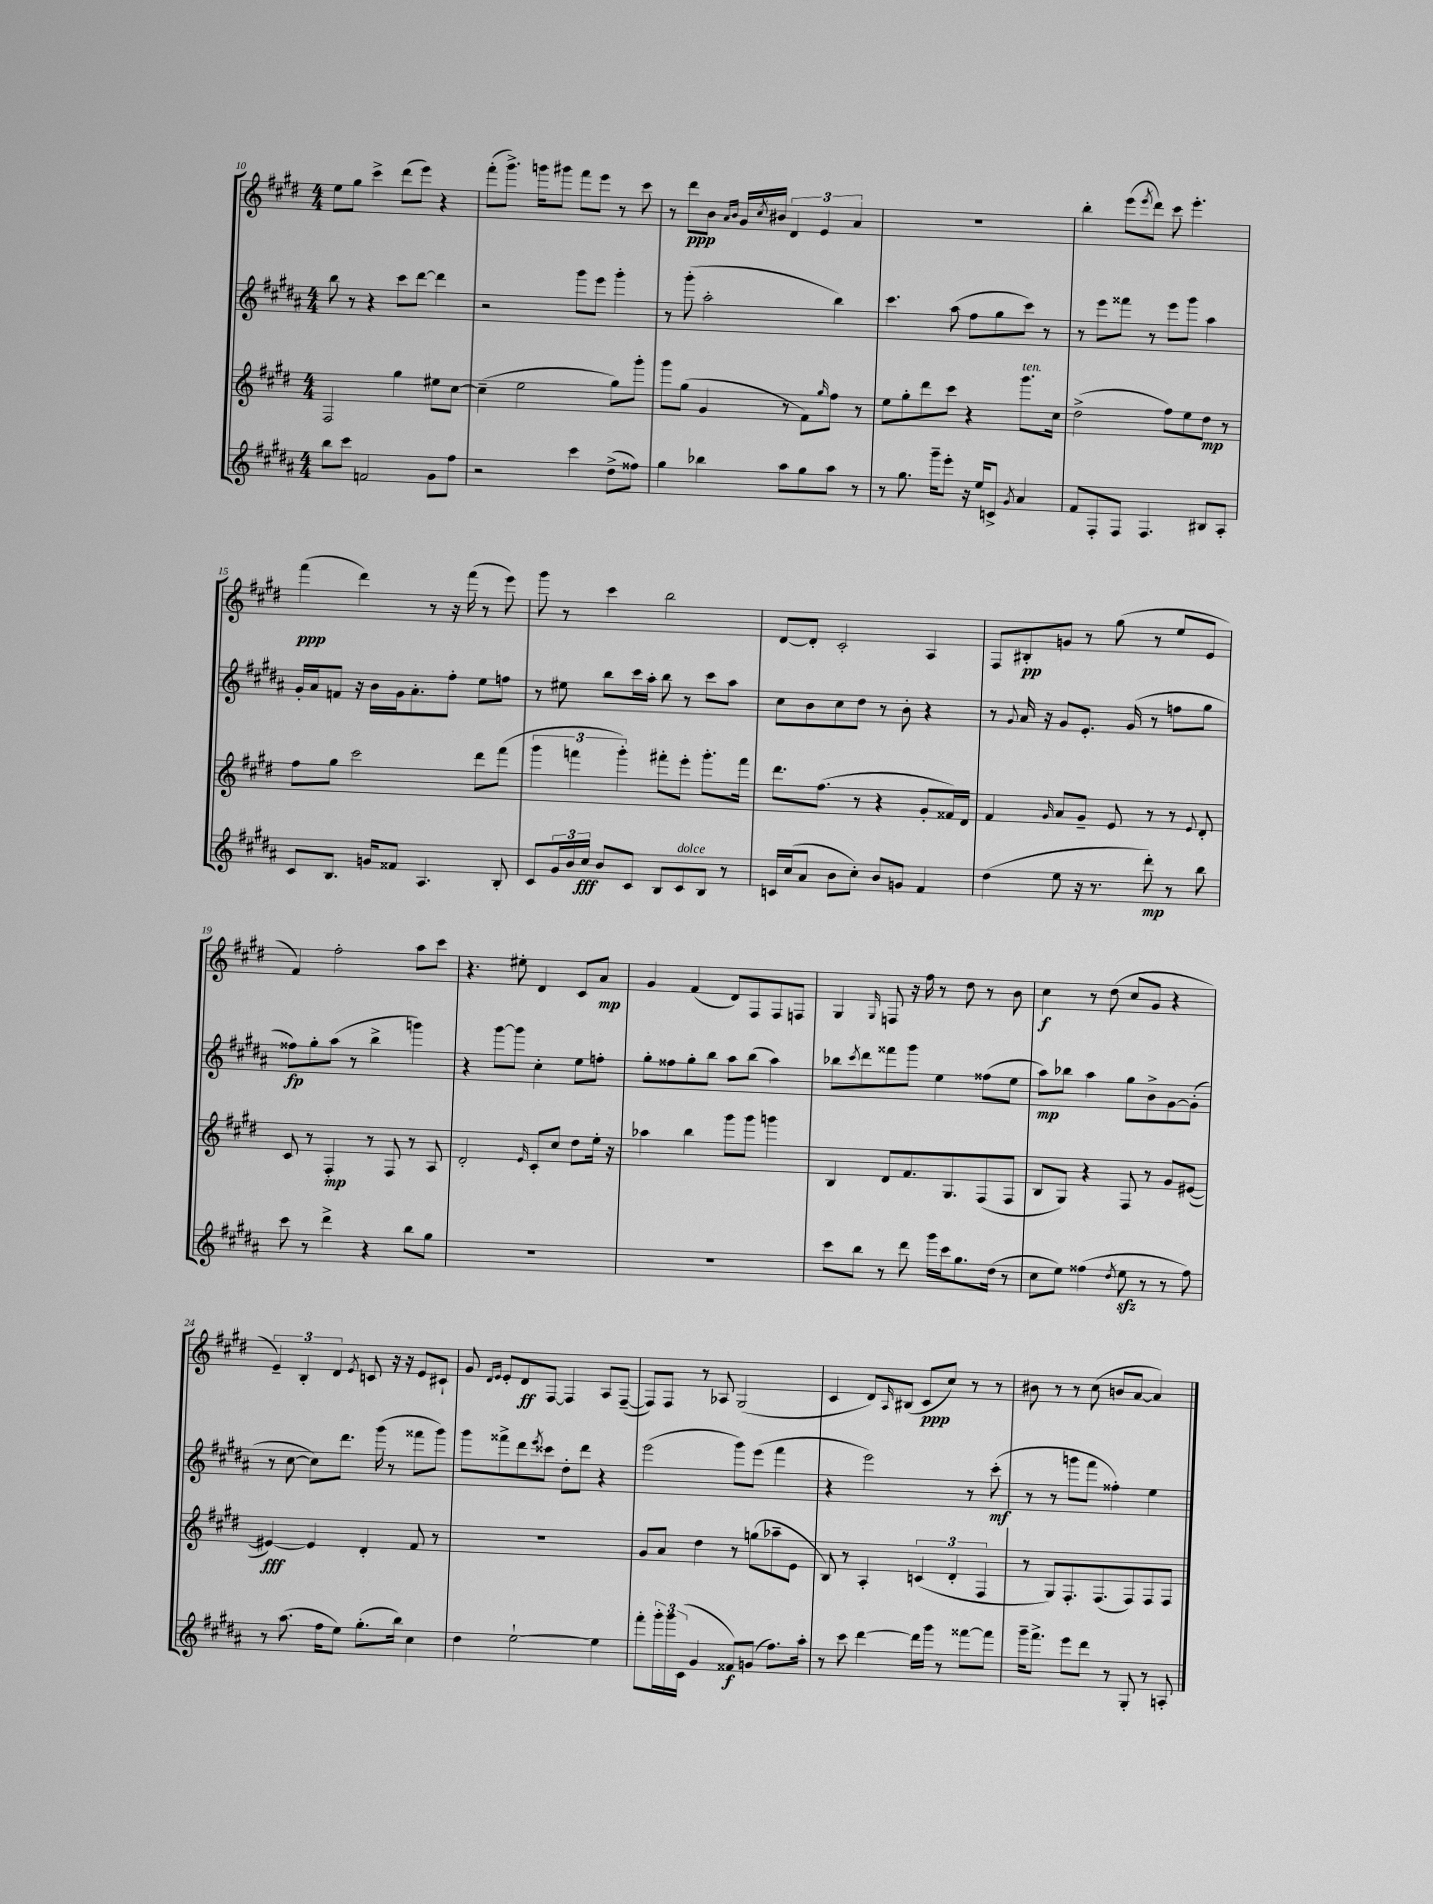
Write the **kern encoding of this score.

**kern	**dynam	**kern	**dynam	**kern	**dynam	**kern	**dynam
*part4	*part4	*part3	*part3	*part2	*part2	*part1	*part1
*staff4	*staff4	*staff3	*staff3	*staff2	*staff2	*staff1	*staff1
*clefG2	*	*clefG2	*	*clefG2	*	*clefG2	*
*k[f#c#g#d#a#]	*	*k[f#c#g#d#]	*	*k[f#c#g#d#a#]	*	*k[f#c#g#d#]	*
*M4/4	*	*M4/4	*	*M4/4	*	*M4/4	*
=10	=10	=10	=10	=10	=10	=10	=10
8bb\L	.	2F#/	.	8bb\	.	8ee\L	.
8ccc#\J	.	.	.	8r	.	8gg#\J	.
2fn/	.	.	.	4r	.	4ccc#^\	.
.	.	4gg#\	.	8ccc#\L	.	(8ddd#\L	.
.	.	.	.	[8ddd#\J	.	8eee\J)	.
8g#\L	.	8ee#X\L	.	4ddd#\]	.	4r	.
8ff#\J	.	[8cc#\J	.	.	.	.	.
=11	=11	=11	=11	=11	=11	=11	=11
2r	.	(4cc#~\]	.	2r	.	(8fff#'\L	.
.	.	.	.	.	.	8.ggg#^\J)	.
.	.	2ee\	.	.	.	.	.
.	.	.	.	.	.	16gggn\KL	.
.	.	.	.	.	.	8ggg#X\J	.
4ccc#\	.	.	.	8ggg#\L	.	8fff#\L	.
.	.	.	.	8eee\J	.	8eee\J	.
(8dd#^\L	.	8gg#\L)	.	4ggg#'\	.	8r	.
8ff##X\J)	.	8ggg#'\J	.	.	.	8ccc#\	.
=12	=12	=12	=12	=12	=12	=12	=12
4gg#\	.	8ggg#\L	.	8r	.	8r	.
.	.	(8gg#\J	.	(8ggg#'\	.	8ddd#\L	ppp
4bb-X\	.	4g#/	.	2aa#'\	.	8b\J	.
.	.	.	.	.	.	16qqa/LL	.
.	.	.	.	.	.	16qqb/JJ	.
.	.	.	.	.	.	16g#/LL	.
.	.	.	.	.	.	8qcc#/	.
.	.	.	.	.	.	16b#X/JJ	.
8aa#\L	.	8r	.	.	.	6d#/	.
8gg#\	.	8f#\L)	.	.	.	.	.
.	.	.	.	.	.	6e/	.
.	.	16qqgg#/	.	.	.	.	.
8aa#\J	.	8ff#\J	.	4bb\)	.	.	.
.	.	.	.	.	.	6a/	.
8r	.	8r	.	.	.	.	.
=13	=13	=13	=13	=13	=13	=13	=13
8r	.	8ee\L	.	4.ccc#\	.	1r	.
8.gg#\	.	8gg#'\	.	.	.	.	.
.	.	8ddd#\	.	.	.	.	.
16ggg#~\KL	.	.	.	.	.	.	.
8eee'\J	.	8ccc#\J	.	(8aa#\	.	.	.
16r	.	4r	.	8ff#\L	.	.	.
16ee/KL	.	.	.	.	.	.	.
8cn^/J	.	.	.	8gg#\	.	.	.
8qg#/	.	.	.	.	.	.	.
!	!	!LO:TX:a:i:t=ten.	!	!	!	!	!
4a#/	.	8.ggg#\L	.	8ccc#\J)	.	.	.
.	.	.	.	8r	.	.	.
.	.	16cc#\Jk	.	.	.	.	.
=14	=14	=14	=14	=14	=14	=14	=14
8f#/L	.	(2dd#^\	.	8r	.	4bb'\	.
8F#'/	.	.	.	8eee\L	.	.	.
8F#/J	.	.	.	8fff##X\J	.	(8eee\L	.
.	.	.	.	.	.	8qeee/	.
4.F#/	.	.	.	8r	.	8ddd#\J)	.
.	.	8ff#\L)	.	8eee\L	.	8ccc#\	.
.	.	8ee\	.	8ggg#\J	.	4.eee'\	.
8B#X/L	.	8dd#\J	mp	4aa#\	.	.	.
8A#'/J	.	8r	.	.	.	.	.
!!LO:LB:g=z
=15	=15	=15	=15	=15	=15	=15	=15
8c#/L	.	8ff#\L	.	16g#'/LL	.	(4fff#\	ppp
.	.	.	.	16a#/J	.	.	.
8.B/J	.	8gg#\J	.	8fn/J	.	.	.
.	.	2ccc#\	.	16r	.	4ddd#\)	.
16gn/KL	.	.	.	16b\LL	.	.	.
8f##X/J	.	.	.	16g#\J	.	.	.
.	.	.	.	8.a#'\	.	.	.
4.A#/	.	.	.	.	.	8r	.
.	.	.	.	8ff#'\J	.	16r	.
.	.	.	.	.	.	(16fff#\	.
.	.	8ddd#\L	.	8ee\L	.	8r	.
8B'/	.	(8fff#\J	.	8ffn\J	.	8eee\)	.
=16	=16	=16	=16	=16	=16	=16	=16
8c#/L	.	6ggg#\	.	8r	.	8ggg#\	.
24g#/L	.	.	.	8ee#X\	.	8r	.
24b/	.	6fffn\	.	.	.	.	.
24cc#/JJ	fff	.	.	.	.	.	.
8b/L	.	.	.	8bb\L	.	4ccc#\	.
.	.	6ggg#'\)	.	.	.	.	.
8c#/J	.	.	.	16ccc#\L	.	.	.
.	.	.	.	16aa#'\JJ	.	.	.
8B/L	.	8fff#X'\L	.	8bb\	.	2bb\	.
!LO:TX:a:i:t=dolce	!	!	!	!	!	!	!
8c#/	.	8eee'\J	.	8r	.	.	.
8B/J	.	8.ggg#'\L	.	8ccc#\L	.	.	.
8r	.	.	.	8aa#\J	.	.	.
.	.	16fff#\Jk	.	.	.	.	.
=17	=17	=17	=17	=17	=17	=17	=17
16cn/LL	.	8.ddd#\L	.	8cc#\L	.	[8d#/L	.
(16cc#/J	.	.	.	.	.	.	.
8a#/J	.	.	.	8b\	.	8d#'/J]	.
.	.	(8.ff#\J	.	.	.	.	.
8b\L	.	.	.	8cc#\	.	2c#'/	.
8cc#'\J)	.	8r	.	8dd#\J	.	.	.
8b/L	.	4r	.	8r	.	.	.
8gn/J	.	.	.	8b'\	.	.	.
4f#/	.	8g#'/L	.	4r	.	4A/	.
.	.	16f##X/L)	.	.	.	.	.
.	.	16d#/JJ	.	.	.	.	.
=18	=18	=18	=18	=18	=18	=18	=18
(4dd#\	.	4f#/	.	8r	.	8F#/L	.
.	.	.	.	8qqg#/	.	.	.
.	.	.	.	16a#/	.	8B#X'/	pp
.	.	.	.	16r	.	.	.
.	.	16qqg#/	.	.	.	.	.
8ee\	.	8a/L	.	8g#/L	.	8gn/J	.
16r	.	8g#~/J	.	8.e'/J	.	8r	.
8.r	.	.	.	.	.	.	.
.	.	8e/	.	.	.	(8gg#\	.
.	.	.	.	(16g#/	.	.	.
8ddd#'\)	mp	8r	.	8r	.	8r	.
8r	.	8r	.	8ffn\L	.	8ee/L	.
.	.	8qqe/	.	.	.	.	.
8bb\	.	8d#'/	.	8gg#\J	.	8e/J	.
!!LO:LB:g=z
=19	=19	=19	=19	=19	=19	=19	=19
8ccc#\	.	8c#/	.	8ff##X\L)	fp	4f#/)	.
8r	.	8r	.	8gg#'\	.	.	.
4ddd#^\	.	4F#'/	mp	(8aa#\J	.	2ff#'\	.
.	.	.	.	8r	.	.	.
4r	.	8r	.	4bb^\	.	.	.
.	.	8F#/	.	.	.	.	.
8bb\L	.	8r	.	4gggn\)	.	8aa\L	.
8gg#\J	.	8A/	.	.	.	8ccc#\J	.
=20	=20	=20	=20	=20	=20	=20	=20
1r	.	2d#'/	.	4r	.	4.r	.
.	.	.	.	[8ggg#\L	.	.	.
.	.	.	.	8ggg#\J]	.	8ee#X'\	.
.	.	16qqe/	.	.	.	.	.
.	.	8c#'/L	.	4cc#'\	.	4d#/	.
.	.	8cc#/J	.	.	.	.	.
.	.	8dd#\L	.	8ee\L	.	8c#/L	.
.	.	16ee'\Jk	.	8ffn'\J	.	8a/J	mp
.	.	16r	.	.	.	.	.
=21	=21	=21	=21	=21	=21	=21	=21
1r	.	4aa-X\	.	8gg#'\L	.	4g#/	.
.	.	.	.	8ff##X\	.	.	.
.	.	4bb\	.	8gg#'\	.	(4f#/	.
.	.	.	.	8bb\J	.	.	.
.	.	8ggg#\L	.	8aa#\L	.	8d#/L)	.
.	.	8ggg#\J	.	(8bb\J	.	8F#/	.
.	.	4gggn\	.	4aa#\)	.	8F#/	.
.	.	.	.	.	.	8Fn/J	.
=22	=22	=22	=22	=22	=22	=22	=22
8ccc#\L	.	4B/	.	8bb-X\L	.	4G#/	.
.	.	.	.	8qccc#/	.	.	.
8bb\J	.	.	.	8ddd#\	.	.	.
.	.	.	.	.	.	16qqG#/	.
8r	.	8d#/L	.	8fff##X\	.	8Fn/	.
8ddd#\	.	8.f#/	.	8ggg#\J	.	16r	.
.	.	.	.	.	.	16ff#\	.
16ggg#\LL	.	.	.	4ee\	.	8r	.
16ccc#\J	.	8.G#/	.	.	.	.	.
8.gg#\	.	.	.	.	.	8dd#\	.
.	.	(8F#/	.	(8ff##X\L	.	8r	.
(16dd#\Jk	.	.	.	.	.	.	.
8r	.	8F#/J	.	8ee\J	.	8b\	.
=23	=23	=23	=23	=23	=23	=23	=23
8cc#\L	.	8B/L	.	8aa#\L)	mp	4cc#\	f
8ee\J)	.	8G#/J)	.	8bb-X\J	.	.	.
(4ff##X\	.	4r	.	4aa#\	.	8r	.
.	.	.	.	.	.	(8dd#\	.
8qdd#/	.	.	.	.	.	.	.
8eezz\	.	8F#/	.	8gg#\L	.	8cc#/L	.
8r	.	8r	.	8b^\	.	8g#/J	.
8r	.	8g#/L	.	[8g#\	.	4r	.
8ff##\)	.	([8e#X/J	.	(8g#'\J]	.	.	.
!!LO:LB:g=z
=24	=24	=24	=24	=24	=24	=24	=24
8r	.	4e#X/_)	fff	8r	.	6e~/)	.
(8.aa#\	.	.	.	[8cc#\	.	.	.
.	.	.	.	.	.	6B'/	.
.	.	4e#/]	.	8cc#\L])	.	.	.
16ff#\KL	.	.	.	.	.	.	.
.	.	.	.	.	.	6d#/	.
8ee\J)	.	.	.	8.ddd#\J	.	.	.
.	.	.	.	.	.	8qe/	.
(8.gg#'\L	.	4d#'/	.	.	.	8cn/	.
.	.	.	.	(16ggg#\	.	.	.
.	.	.	.	8r	.	16r	.
16bb\Jk)	.	.	.	.	.	16r	.
4cc#\	.	8f#/	.	8fff##X\L	.	8e/L	.
.	.	8r	.	8ggg#\J)	.	8c#X`/J	.
=25	=25	=25	=25	=25	=25	=25	=25
4dd#\	.	1r	.	8ggg#\L	.	8g#/	.
.	.	.	.	.	.	16qqd#/LL	.
.	.	.	.	.	.	16qqe/JJ	.
.	.	.	.	8fff##X^\	.	8e'/L	.
[2ee`\	.	.	.	8ddd#\	.	8d#/	ff
.	.	.	.	8qeee/	.	.	.
.	.	.	.	8ccc##X\J	.	[8F#/J	.
.	.	.	.	8dd#'\L	.	4F#/]	.
.	.	.	.	8ddd#\J	.	.	.
4ee\]	.	.	.	4r	.	8A/L	.
.	.	.	.	.	.	([8F#~/J	.
=26	=26	=26	=26	=26	=26	=26	=26
8fff#'\L	.	8g#/L	.	(2eee\	.	8F#/L])	.
24ggg#'\L	.	8a/J	.	.	.	8F#/J	.
24ggg#\	.	.	.	.	.	.	.
(24c#\JJ	.	.	.	.	.	.	.
4g#/	.	4dd#\	.	.	.	8r	.
.	.	.	.	.	.	8A-X/	.
8f##X/L)	f	8r	.	8ggg#\L)	.	(2G#/	.
(8gn/J	.	(8ggn\L	.	(8eee\J	.	.	.
8.ff#\L)	.	8aa-X~\	.	4fff#\	.	.	.
.	.	8e\J	.	.	.	.	.
16aa#'\Jk	.	.	.	.	.	.	.
=27	=27	=27	=27	=27	=27	=27	=27
8r	.	8B/)	.	4r	.	4c#/	.
8ccc#\	.	8r	.	.	.	.	.
[4ddd#\	.	4A'/	.	2eee\)	.	8d#/L)	.
.	.	.	.	.	.	16qqA/	.
.	.	.	.	.	.	(8B#X/J	.
16ddd#\LL]	.	(6cn/	.	.	.	8c#/L	ppp
16ggg#\JJ	.	.	.	.	.	.	.
8r	.	.	.	.	.	8cc#/J)	.
.	.	6d#'/	.	.	.	.	.
[8fff##X\L	.	.	.	8r	.	8r	.
.	.	6F#/	.	.	.	.	.
8fff##\J]	.	.	.	(8ccc#'\	mf	8r	.
=28	=28	=28	=28	=28	=28	=28	=28
16ggg#~\KL	.	8r	.	8r	.	8b#X\	.
8.fff#^\J	.	.	.	.	.	.	.
.	.	8G#/L)	.	8r	.	8r	.
8eee\L	.	8.F#'/	.	8gggn\L	.	8r	.
8ddd#\J	.	.	.	8fff#\J	.	(8cc#\	.
.	.	(8.F#/	.	.	.	.	.
8r	.	.	.	4ff##X'\)	.	8bn/L	.
8G#'/	.	8F#/)	.	.	.	[8a/J	.
8r	.	8F#/	.	4ee\	.	4a/])	.
8An'/	.	8F#/J	.	.	.	.	.
==	==	==	==	==	==	==	==
*-	*-	*-	*-	*-	*-	*-	*-
